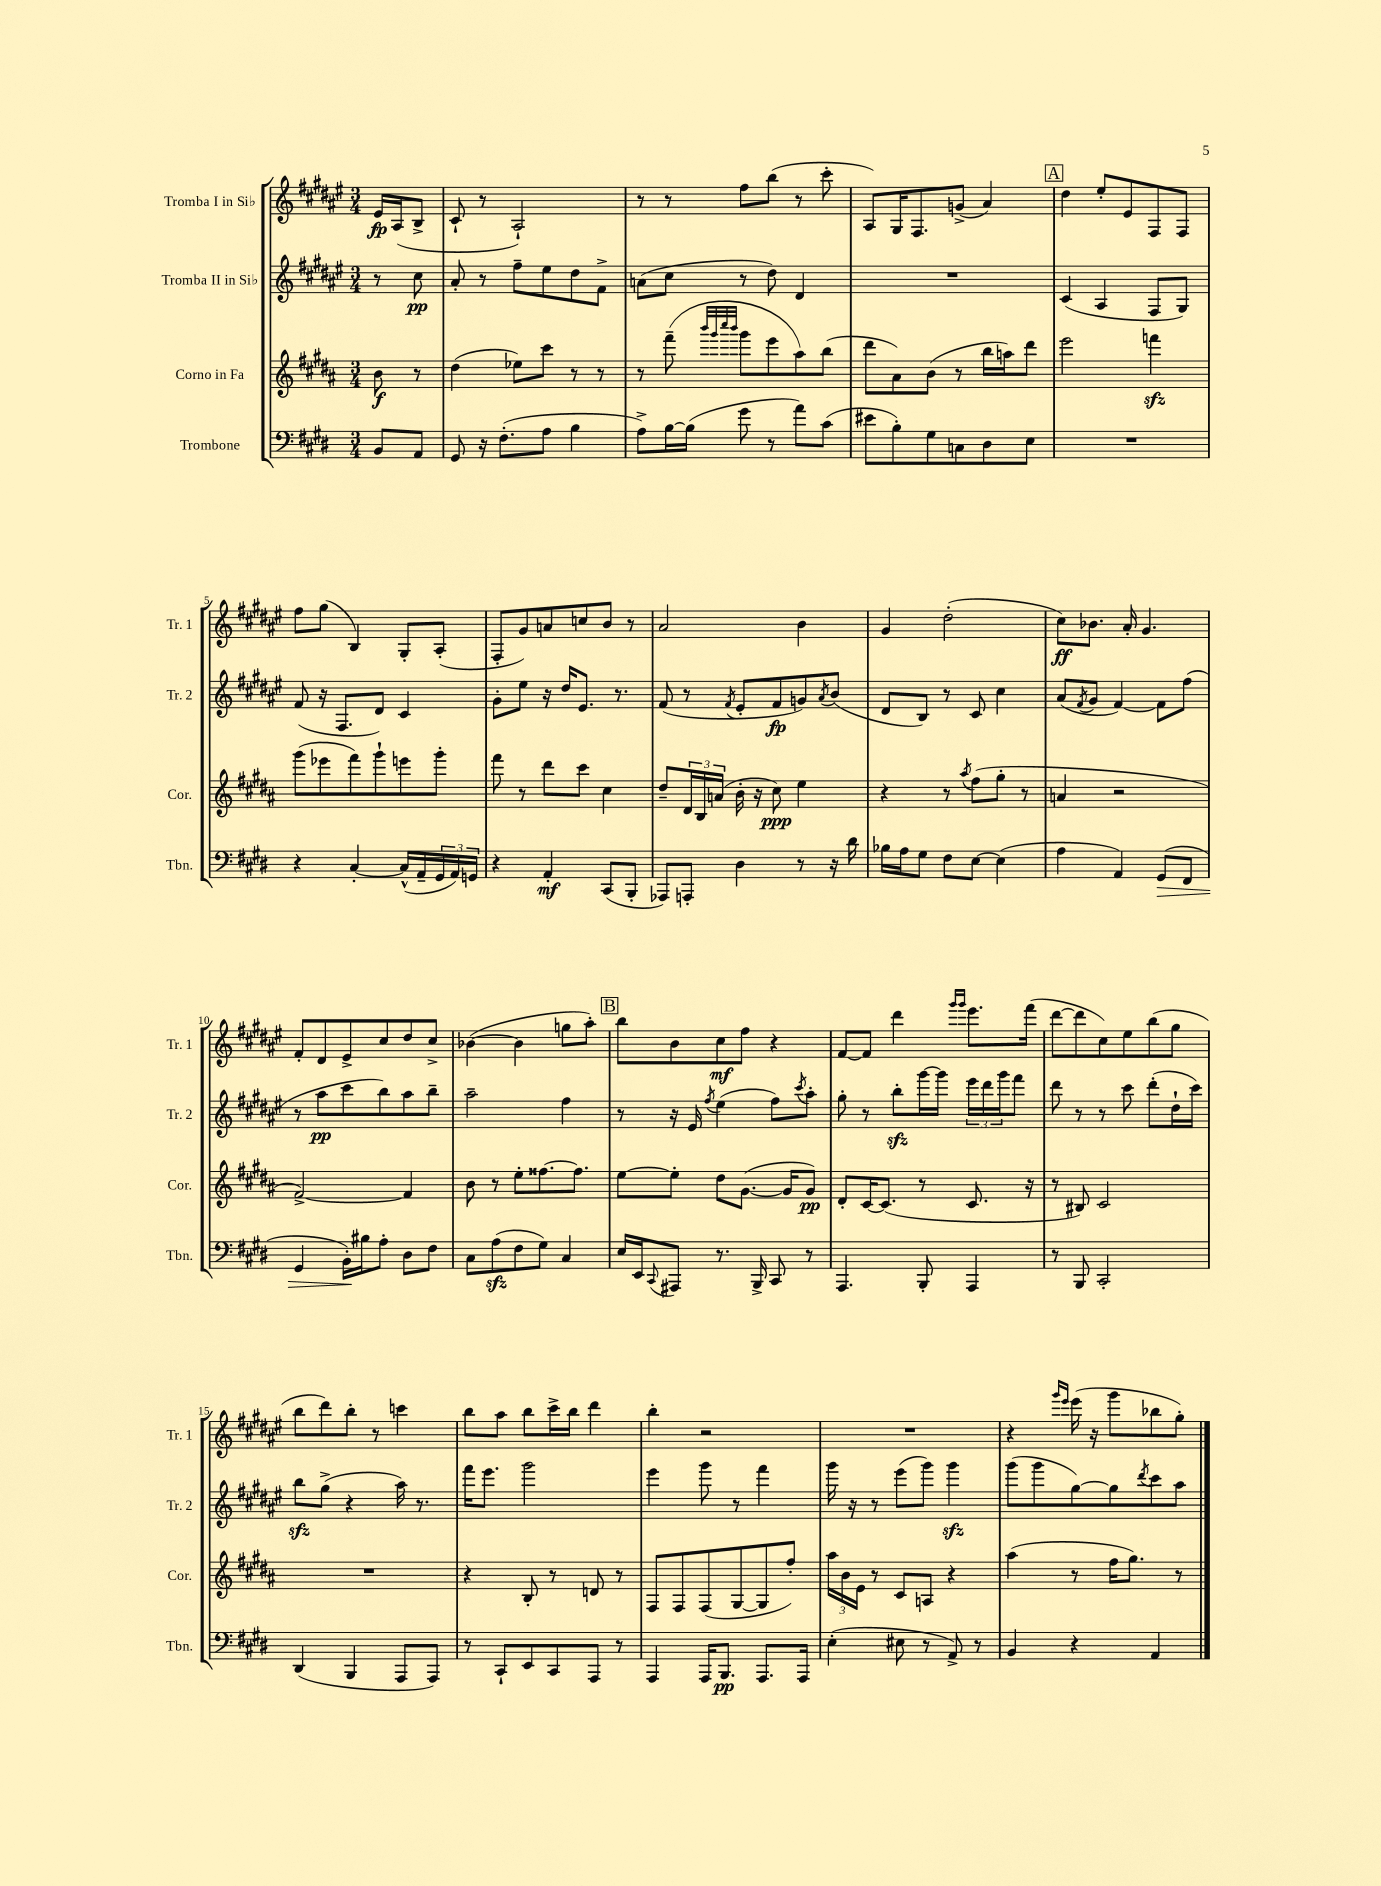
<<
\new StaffGroup <<
\new Staff = "s0" \with { instrumentName = "Tromba I in Sib" shortInstrumentName = "Tr. 1" } {
    \clef treble \key fis \major \numericTimeSignature \time 3/4 \partial 4
    eis'16\fp ais16( b8-> |
    cis'8-! r8 ais2-!) |
    r8 r8 fis''8 b''8( r8 cis'''8-. |
    ais8) gis16 fis8. g'8->( ais'4) |
    \mark \markup { \box "A" } dis''4 eis''8-. eis'8 fis8 fis8 |
    fis''8 gis''8( b4) gis8-. ais8-.( |
    fis8-. gis'8) a'8 c''8 b'8 r8 |
    ais'2 b'4 |
    gis'4 dis''2-.( |
    cis''8\ff) bes'8. ais'16-. gis'4. |
    fis'8-. dis'8 eis'8-> cis''8 dis''8 cis''8-> |
    bes'4~( bes'4 g''8 ais''8-.) |
    \mark \markup { \box "B" } b''8 b'8 cis''8\mf fis''8 r4 |
    fis'8~ fis'8 dis'''4 \grace { gis'''16 gis'''16 } eis'''8. fis'''16( |
    dis'''8~ dis'''8 cis''8) eis''8 b''8( gis''8 |
    b''8 dis'''8) b''8-. r8 c'''4 |
    b''8 ais''8 b''8 cis'''16-> b''16 dis'''4 |
    b''4-. r2 |
    R2. |
    r4 \grace { gis'''16 eis'''16 } eis'''16( r16 gis'''8 bes''8 gis''8-.) \bar "|." |
}
\new Staff = "s1" \with { instrumentName = "Tromba II in Sib" shortInstrumentName = "Tr. 2" } {
    \clef treble \key fis \major \numericTimeSignature \time 3/4 \partial 4
    r8 cis''8\pp |
    ais'8-. r8 fis''8-- eis''8 dis''8 fis'8-> |
    a'8( cis''8 r8 dis''8) dis'4 |
    R2. |
    \mark \markup { \box "A" } cis'4( ais4 fis8 gis8) |
    fis'8( r16 fis8. dis'8) cis'4 |
    gis'8-. eis''8 r16 dis''16 eis'8. r8. |
    fis'8( r8 \acciaccatura { fis'8 } eis'8-. fis'8\fp g'8) \acciaccatura { ais'8 } b'8( |
    dis'8 b8) r8 cis'8 cis''4 |
    ais'8( \acciaccatura { fis'8 } gis'8 fis'4~) fis'8 fis''8( |
    r8 ais''8\pp cis'''8 b''8) ais''8 b''8-- |
    ais''2-- fis''4 |
    \mark \markup { \box "B" } r8 r16 eis'16 \acciaccatura { fis''8 } eis''4( fis''8) \acciaccatura { cis'''8 } ais''8-. |
    gis''8-. r8 b''8-.\sfz gis'''16~ gis'''16 \tuplet 3/2 { eis'''16 dis'''16 gis'''16 } fis'''8 |
    dis'''8 r8 r8 cis'''8 dis'''8-.( dis''16-! cis'''16) |
    b''8\sfz gis''8->( r4 ais''16) r8. |
    fis'''16 eis'''8. gis'''2 |
    eis'''4 gis'''8 r8 fis'''4 |
    gis'''16 r16 r8 eis'''8( gis'''8) gis'''4\sfz |
    gis'''8( gis'''8 gis''8~) gis''8 \acciaccatura { dis'''8 } cis'''8 ais''8 \bar "|." |
}
\new Staff = "s2" \with { instrumentName = "Corno in Fa" shortInstrumentName = "Cor." } {
    \clef treble \key b \major \numericTimeSignature \time 3/4 \partial 4
    b'8\f r8 |
    dis''4( ees''8) cis'''8 r8 r8 |
    r8 fis'''8--( \grace { b'''32 gis'''32 cis''''32 b'''32 } gis'''8 e'''8 ais''8) b''8( |
    dis'''8 ais'8) b'8( r8 b''16 a''16) dis'''8 |
    \mark \markup { \box "A" } e'''2 f'''4\sfz |
    gis'''8( ees'''8 fis'''8) gis'''8-! e'''8 gis'''8-. |
    fis'''8 r8 dis'''8 cis'''8 cis''4 |
    dis''8-- \tuplet 3/2 { dis'16 b16 a'16( } b'16-. r16 cis''8\ppp) e''4 |
    r4 r8 \acciaccatura { ais''8 } fis''8( gis''8-. r8 |
    a'4 r2 |
    fis'2~->) fis'4 |
    b'8 r8 e''8-. fisis''8.~ fisis''8. |
    \mark \markup { \box "B" } e''8~ e''8-. dis''8 gis'8.~( gis'16 gis'8\pp) |
    dis'8-. cis'16~ cis'8.( r8 cis'8. r16 |
    r8 bis8) cis'2 |
    R2. |
    r4 b8-. r8 d'8 r8 |
    fis8 fis8 fis8( gis8~ gis8 fis''8-.) |
    \tuplet 3/2 { ais''16 b'16 e'16 } r8 cis'8 a8 r4 |
    ais''4( r8 fis''16 gis''8.) r8 \bar "|." |
}
\new Staff = "s3" \with { instrumentName = "Trombone" shortInstrumentName = "Tbn." } {
    \clef bass \key e \major \numericTimeSignature \time 3/4 \partial 4
    b,8 a,8 |
    gis,8 r16 fis8.-.( a8 b4 |
    a8->) b16~ b16( gis'8 r8 a'8) cis'8( |
    eis'8 b8-.) gis8 c8 dis8 e8 |
    \mark \markup { \box "A" } R2. |
    r4 cis4~-. cis16-^( a,16-- \tuplet 3/2 { gis,16 a,16) g,16 } |
    r4 a,4-.\mf cis,8( b,,8-. |
    aes,,8) a,,8-. dis4 r8 r16 dis'16 |
    bes16 a16 gis8 fis8 e8~ e4( |
    a4 a,4) gis,8\>( fis,8 |
    gis,4 b,16-.\!) bis16 a8-. dis8 fis8 |
    cis8 a8\sfz( fis8 gis8) cis4 |
    \mark \markup { \box "B" } e16 e,16 \appoggiatura { cis,8 } ais,,8 r8. b,,16-> cis,8 r8 |
    a,,4. b,,8-. a,,4 |
    r8 b,,8 cis,2-. |
    dis,4( b,,4 a,,8 a,,8) |
    r8 cis,8-! e,8 cis,8 a,,8 r8 |
    a,,4 a,,16 b,,8.\pp a,,8. a,,16 |
    e4-.( eis8 r8 a,8->) r8 |
    b,4 r4 a,4 \bar "|." |
}
>>
>>
